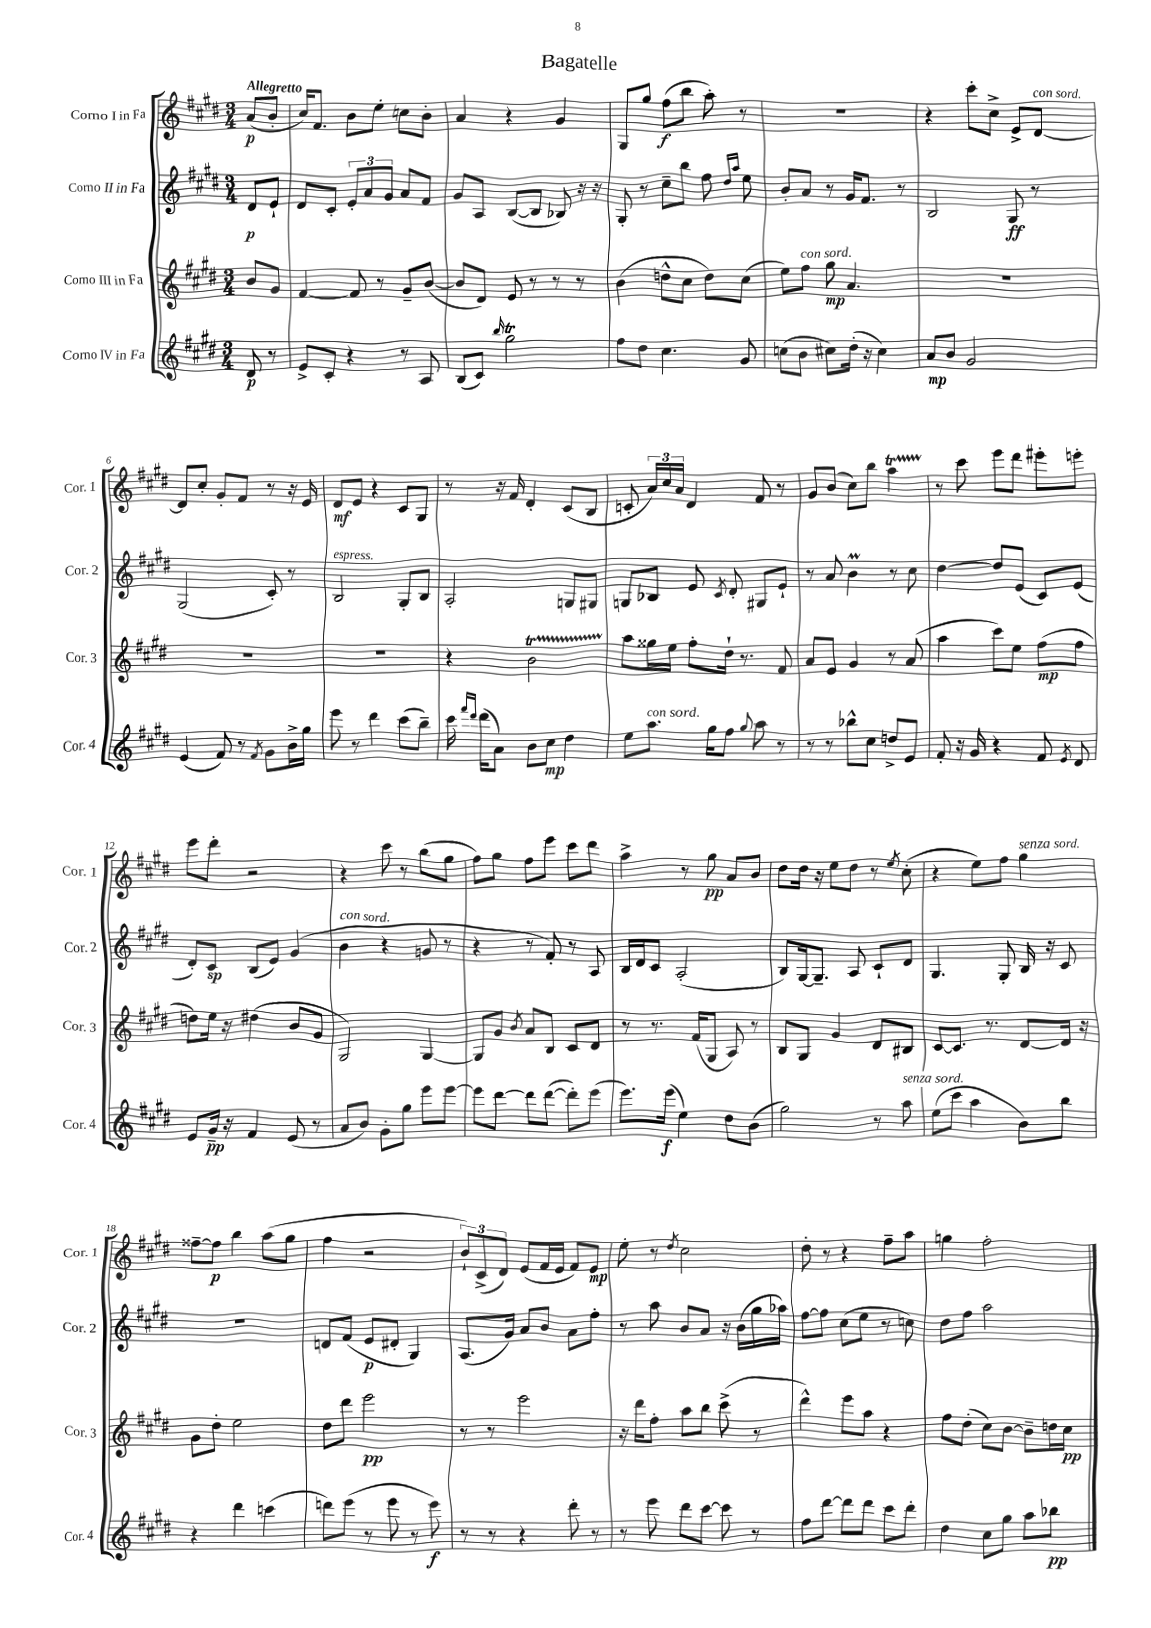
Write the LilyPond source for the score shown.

\header { title = "Bagatelle" }
<<
\new StaffGroup <<
\new Staff = "s0" \with { instrumentName = "Corno I in Fa" shortInstrumentName = "Cor. 1" } {
    \clef treble \key e \major \numericTimeSignature \time 3/4 \partial 4 \tempo "Allegretto"
    \autoBeamOff a'8[\p( b'8]-. |
    cis''16[) fis'8.] b'8[ e''8]-. c''8[ b'8]-. |
    a'4 r4 gis'4 |
    gis8[ gis''8] fis''8[\f( b''8] a''8-.) r8 |
    R2. |
    r4 cis'''8[-. cis''8]-> e'8[-> dis'8]~^\markup { \italic "con sord." } |
    dis'8[ cis''8]-. gis'8[-. fis'8] r8 r16 e'16 |
    dis'8[\mf e'8] r4 cis'8[ gis8] |
    r8 r16 fis'16 dis'4-. cis'8[( b8] |
    c'8-. \tuplet 3/2 { a'16[) cis''16 a'16] } dis'4 fis'8 r8 |
    gis'8[ b'8]( cis''8[) b''8] a''4\startTrillSpan |
    r8\stopTrillSpan cis'''8 e'''8[ dis'''8] eis'''8[-. e'''8]-. |
    e'''8[ dis'''8]-. r2 |
    r4 cis'''8 r8 b''8[( gis''8] |
    fis''8[) gis''8] fis''8[ e'''8] cis'''8[ dis'''8] |
    a''4-> r8 gis''8\pp a'8[ b'8] |
    dis''8[ dis''16] r16 e''8[ dis''8] r8 \acciaccatura { e''8 } cis''8-.( |
    r4 e''8[) fis''8] gis''4^\markup { \italic "senza sord." } |
    fisis''8[~-- fisis''8]\p b''4 a''8[( gis''8] |
    fis''4 r2 |
    \tuplet 3/2 { b'8[-!) cis'8->( dis'8]) } e'8[( fis'16 e'16] fis'8[) e'8]\mp |
    e''8-. r8 \acciaccatura { dis''8 } cis''2 |
    dis''8-. r8 r4 fis''8[-- a''8] |
    g''4 fis''2-. \bar "|." |
}
\new Staff = "s1" \with { instrumentName = "Corno II in Fa" shortInstrumentName = "Cor. 2" } {
    \clef treble \key e \major \numericTimeSignature \time 3/4 \partial 4
    \autoBeamOff dis'8[\p e'8]-! |
    dis'8[ cis'8]-. \tuplet 3/2 { e'8[-. a'8 gis'8] } a'8[ fis'8] |
    gis'8[ a8] b8[~( b8] bes8) r16 r16 |
    gis8-. r8 cis''8[-- b''8] fis''8 \grace { dis''16[ a''16] } e''8 |
    b'8[-. a'8] r8 gis'16[ fis'8.] r8 |
    b2 gis8\ff r8 |
    gis2( cis'8-.) r8 |
    b2^\markup { \italic "espress." } gis8[-. b8] |
    a2-. g8[ gis8] |
    g8[ bes8] e'8 \acciaccatura { cis'8 } dis'8-. gis8[ e'8]-! |
    r8 a'8 b'4\prall r8 cis''8 |
    dis''4~ dis''8[ e'8]( cis'8[) e'8]( |
    dis'8[-.) cis'8]\sp b8[( e'8]) gis'4( |
    b'4^\markup { \italic "con sord." } r4 g'8 r8 |
    r4 r8 fis'8-.) r8 a8 |
    b16[ dis'16 cis'8] a2-.( |
    b8[) gis16~ gis8.]-- a8 cis'8[-! dis'8] |
    gis4. gis8-. b16 r16 cis'8 |
    R2. |
    d'8[ fis'8]( e'8[\p dis'8]-. gis4) |
    a8.[( gis'16]) a'8[ b'8] a'8[ fis''8]-. |
    r8 a''8 b'8[ a'8] r16 b'16[( gis''16 aes''16]) |
    fis''8[~ fis''8] cis''8[( e''8] r8 c''8) |
    dis''8[ fis''8] a''2 \bar "|." |
}
\new Staff = "s2" \with { instrumentName = "Corno III in Fa" shortInstrumentName = "Cor. 3" } {
    \clef treble \key e \major \numericTimeSignature \time 3/4 \partial 4
    \autoBeamOff b'8[ gis'8] |
    fis'4~ fis'8 r8 gis'8[-- b'8]~( |
    b'8[ dis'8]) e'8 r8 r8 r8 |
    b'4( d''8[-^ cis''8] d''8[) cis''8]( |
    e''8[) fis''8]^\markup { \italic "con sord." } gis''8\mp a'4. |
    R2. |
    R2. |
    R2. |
    r4 b'2\startTrillSpan |
    a''8[\stopTrillSpan gisis''16 e''16] fis''8[-. dis''16]-! r8. fis'8 |
    a'8[ e'8] gis'4 r8 a'8( |
    a''4 cis'''8[) e''8] fis''8[\mp( fis''8] |
    d''8[) e''16] r16 dis''4( b'8[ gis'8] |
    gis2) gis4~ |
    gis8[ gis'8] \acciaccatura { b'8 } a'8[ b8] cis'8[ dis'8] |
    r8 r8. fis'16[( gis8] a8) r8 |
    b8[ gis8] gis'4 dis'8[ bis8] |
    cis'8[~ cis'8.] r8. dis'8[~ dis'16] r16 |
    gis'8[ dis''8]-. e''2 |
    dis''8[ dis'''8] e'''2\pp |
    r8 r8 e'''2 |
    r16 dis'''16[ fis''8]-. a''8[ b''8] cis'''8->( r8 |
    dis'''4-^) e'''8[ a''8] r4 |
    fis''8[ dis''8]-.( cis''8[) b'8]~ b'8[-- d''16 cis''16]\pp \bar "|." |
}
\new Staff = "s3" \with { instrumentName = "Corno IV in Fa" shortInstrumentName = "Cor. 4" } {
    \clef treble \key e \major \numericTimeSignature \time 3/4 \partial 4
    \autoBeamOff dis'8\p r8 |
    e'8[-> cis'8]-. r4 r8 a8 |
    b8[( cis'8]) \grace { b''16 } gis''2\trill |
    fis''8[ dis''8] cis''4. gis'8 |
    c''8[( b'8] cis''8[) dis''16]-.( r16 cis''4) |
    a'8[\mp b'8] gis'2 |
    e'4( fis'8) r8 \acciaccatura { fis'8 } gis'8[ b'16-> gis''16] |
    e'''8 r8 dis'''4 cis'''8[( b''8]--) |
    cis'''16 \grace { fis'''16[ dis'''16] } dis'''16[( a'8]) b'8[ cis''8]\mp dis''4 |
    e''8[ a''8.]^\markup { \italic "con sord." } gis''16[ fis''8] \appoggiatura { gis''8 } a''8 r8 |
    r8 r8 bes''8[-^ cis''8] d''8[-> e'8] |
    fis'8-. r16 gis'16 r4 fis'8 \acciaccatura { e'8 } dis'8 |
    e'8[ gis'16]--\pp r16 fis'4 e'8( r8 |
    a'8[ b'8]) gis'8[-. gis''8] e'''8[ e'''8]~ |
    e'''8[ dis'''8]~ dis'''8[ dis'''8]~( dis'''8[-.) e'''8]( |
    e'''8.[) e'''16]\f( e''4) dis''8[ b'8]( |
    gis''2) r8 a''8^\markup { \italic "senza sord." } |
    e''8[( cis'''8] a''4 b'8[) b''8] |
    r4 dis'''4 c'''4( |
    d'''8[) e'''8]( r8 e'''8 r8 e'''8\f) |
    r8 r8 r4 dis'''8-. r8 |
    r8 e'''8 dis'''8[ cis'''8]~ cis'''8 r8 |
    fis''8[ dis'''8]~ dis'''8[ dis'''8] cis'''8[ dis'''8]-. |
    dis''4 cis''8[ gis''8] a''8[ bes''8]\pp \bar "|." |
}
>>
>>
